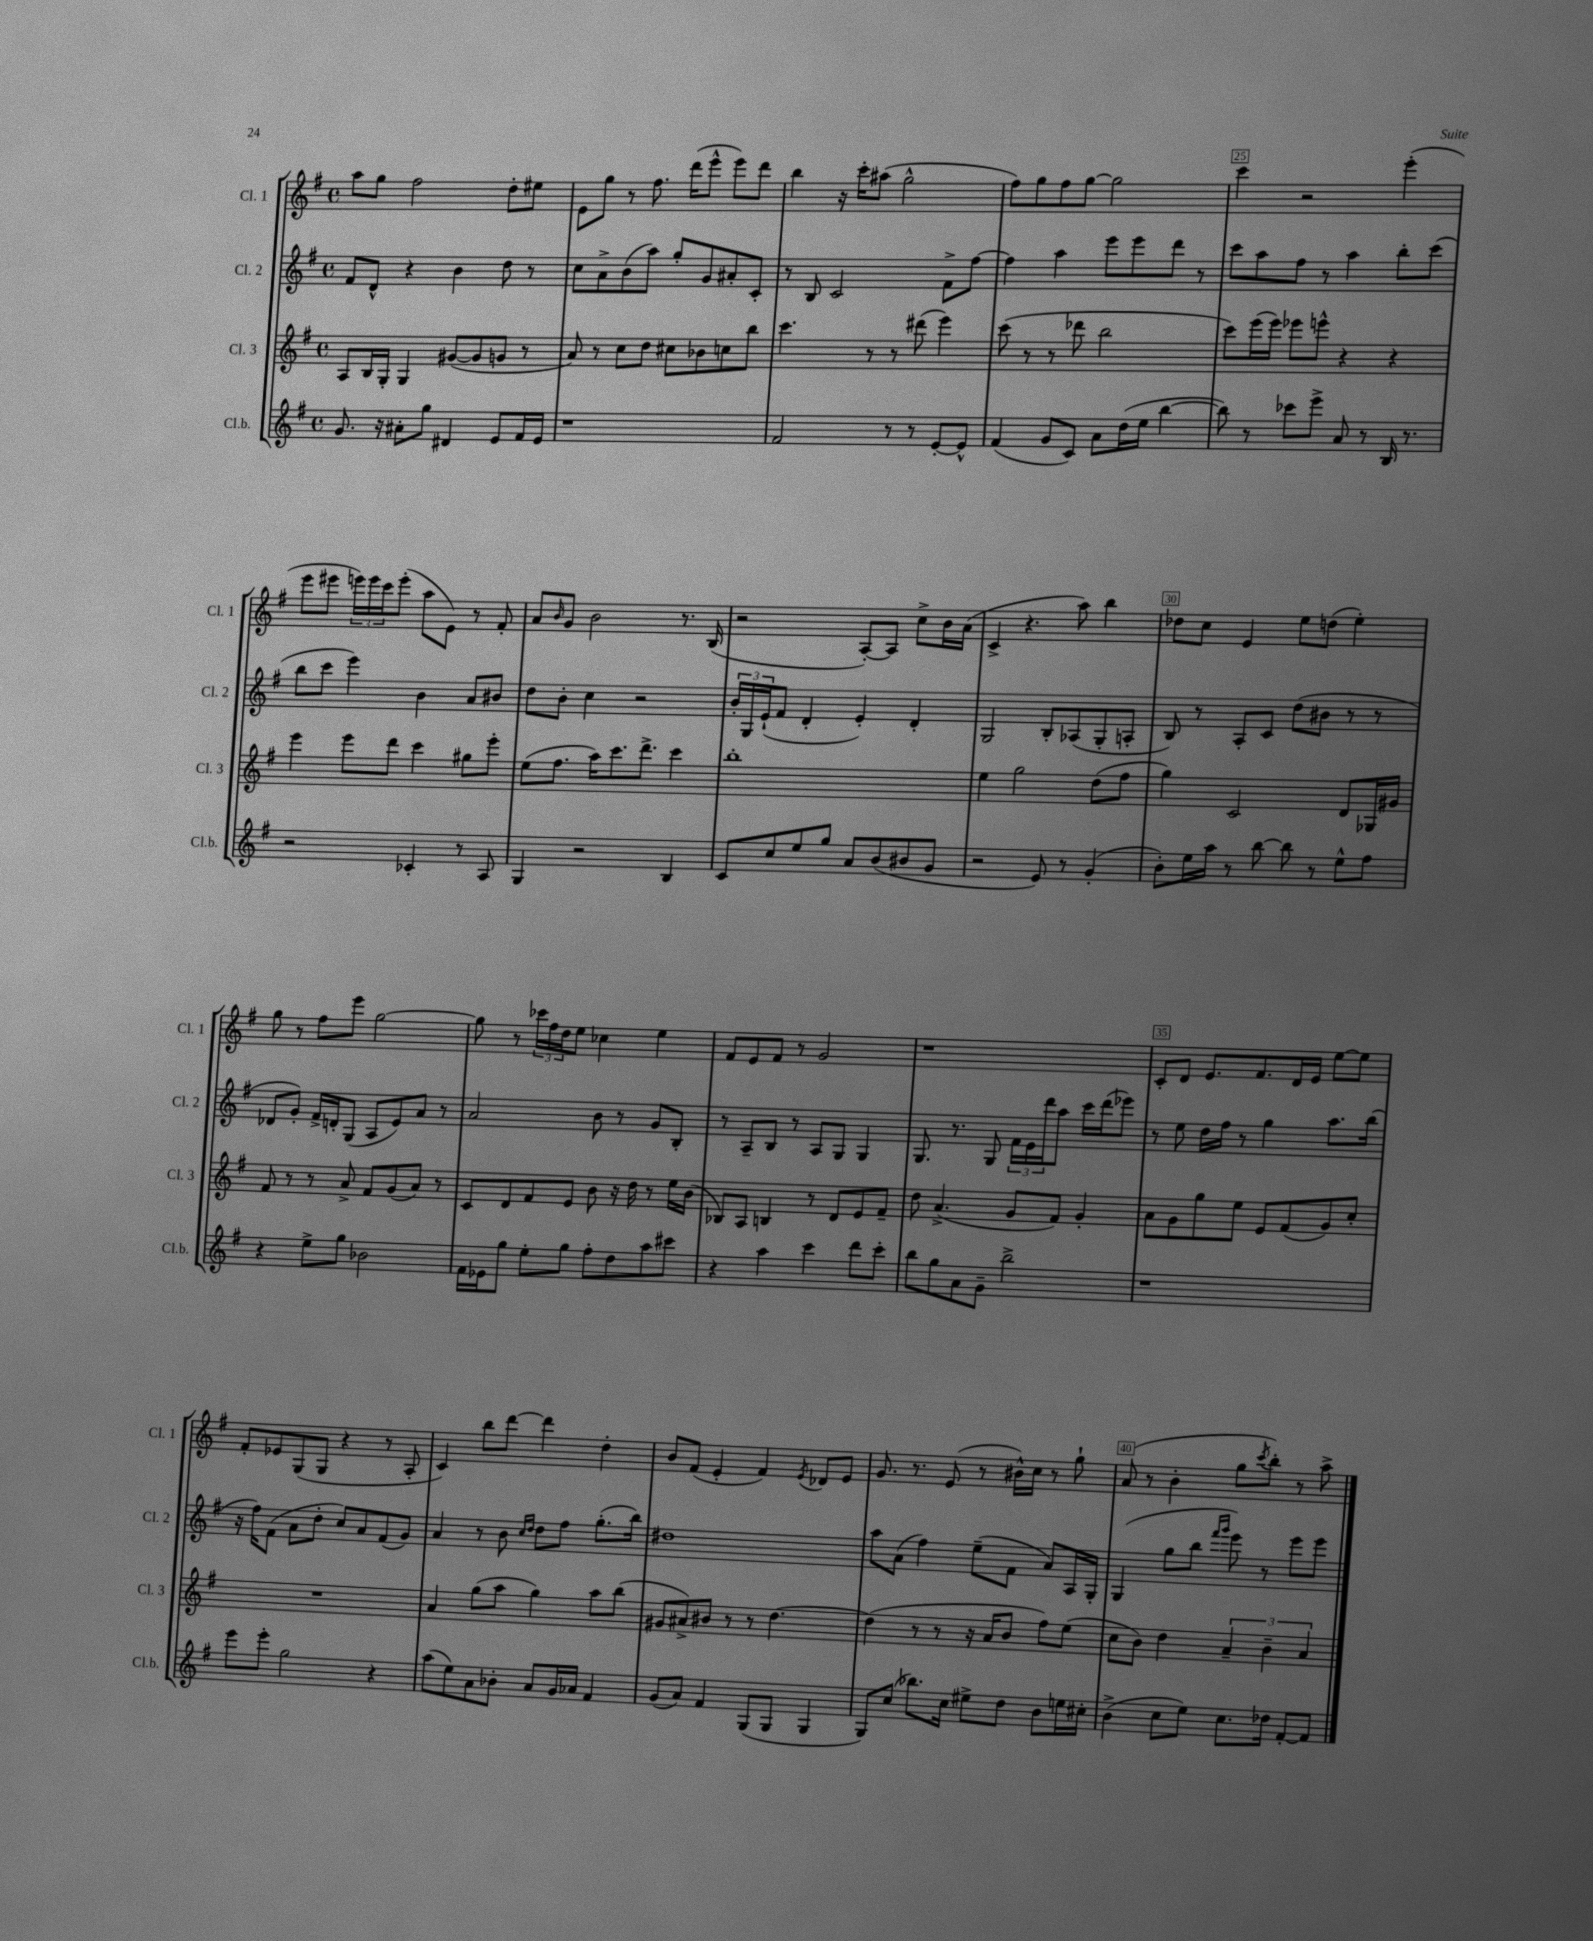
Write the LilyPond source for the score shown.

<<
\new StaffGroup <<
\new Staff = "s0" \with { instrumentName = "Cl. 1" shortInstrumentName = "Cl. 1" } {
    \clef treble \key g \major \defaultTimeSignature \time 4/4
    a''8 g''8 fis''2 d''8-. eis''8 |
    e'8 g''8 r8 fis''8. d'''16( e'''8-^ e'''8) d'''8 |
    b''4 r16 c'''16-. ais''8( g''2-^ |
    fis''8) g''8 fis''8 g''8~ g''2 |
    c'''4 r2 e'''4-.( |
    e'''8 eis'''8 \tuplet 3/2 { e'''16) e'''16 c'''16 } e'''8-.( a''8 e'8) r8 fis'8-. |
    a'8 \grace { b'16 } g'8 b'2 r8. b16( |
    r2 a8~-.) a8 c''8-> b'16 a'16( |
    c'4-> r4. a''8) b''4 |
    des''8 c''8 e'4 e''8 d''8( e''4-.) |
    g''8 r8 fis''8 e'''8 g''2~ |
    g''8 r8 \tuplet 3/2 { ces'''16 fis''16 d''16 } e''8 ces''4 e''4 |
    fis'8 e'8 fis'8 r8 g'2 |
    r1 |
    c'8-. d'8 e'8. fis'8. d'16 e'16 e''8~ e''8 |
    fis'8-. ees'8 g8( g8 r4 r8 a8-. |
    c'4) b''8 d'''8~ d'''4 d''4-. |
    b'8 fis'8( e'4-. fis'4) \acciaccatura { e'8 } des'8 e'8 |
    g'8. r8. e'8( r8 bis'16-^) c''16 r8 g''8-! |
    a'8( r8 b'4-. g''8 \acciaccatura { c'''8 } b''8-.) r8 a''8-> \bar "|." |
}
\new Staff = "s1" \with { instrumentName = "Cl. 2" shortInstrumentName = "Cl. 2" } {
    \clef treble \key g \major \defaultTimeSignature \time 4/4
    fis'8 d'8-^ r4 b'4 d''8 r8 |
    c''8 a'8-> b'8( a''8) g''8-. g'8 ais'8-. c'8-. |
    r8 b8 c'2 fis'8-> fis''8~ |
    fis''4 a''4 e'''8 e'''8 d'''8 r8 |
    c'''8 a''8 fis''8 r8 a''4 b''8-. c'''8( |
    b''8 c'''8 e'''4) b'4 a'8 bis'8 |
    d''8 b'8-. c''4 r2 |
    \tuplet 3/2 { b'16-. g16 e'16-!( } fis'8 d'4-. e'4-.) d'4-. |
    g2 b8-. aes8( g8-. a8-. |
    b8) r8 a8-. c'8 d''8( bis'8 r8 r8 |
    des'8 g'8-.) fis'16-> d'16-. g8( a8 e'8) a'8 r8 |
    a'2 b'8 r8 g'8 b8-. |
    r8 a8-- b8 r8 a8 g8 g4 |
    g8. r8. g8 \tuplet 3/2 { fis'16 e'16 d'''16 } a''8 c'''16 d'''16( ees'''8) |
    r8 e''8 d''16 fis''16 r8 g''4 a''8. b''16( |
    r16 fis''16) fis'8( a'8 d''8-. c''8) a'8 fis'8( g'8) |
    a'4 r8 b'8 \grace { c''16 d''16 } d''8 fis''8 g''8.-.( b''16) |
    dis''1 |
    a''8 a'8( fis''4) e''8--( fis'8 a'8) a16 g16-. |
    g4( g''8 b''8 \grace { fis'''16 g'''16 } e'''8) r8 e'''8 e'''8 \bar "|." |
}
\new Staff = "s2" \with { instrumentName = "Cl. 3" shortInstrumentName = "Cl. 3" } {
    \clef treble \key g \major \defaultTimeSignature \time 4/4
    a8 b16 g16-. g4 gis'8~( gis'8 g'8 r8 |
    a'8) r8 c''8 d''8 cis''8 bes'8 c''8 b''8 |
    c'''4. r8 r8 dis'''8( e'''4) |
    c'''8( r8 r8 des'''8 b''2 |
    c'''8) e'''16( e'''16) ees'''8 e'''8-^ r4 r4 |
    e'''4 e'''8 d'''8 c'''4 gis''8 e'''8-. |
    e''8( fis''8. a''16) c'''8. d'''8.-> c'''4 |
    b''1-. |
    e''4 g''2 d''8( fis''8 |
    g''4) c'2 d'8 ges16 gis'16 |
    fis'8 r8 r8 a'8-> fis'8 g'8( a'8) r8 |
    c'8 d'8 fis'8 e'8 b'8 r16 d''16 r8 e''16 b'16( |
    bes8) a8 b4 r8 d'8 e'8 fis'8-- |
    d''8 a'4.->( g'8 fis'8) g'4-. |
    a'8 g'8 g''8 e''8 e'8 fis'8( g'8) c''8-. |
    R1 |
    a'4 g''8( a''8 g''4) a''8 b''8( |
    gis'8 ais'8->) bis'8 r8 r8 d''4.~ |
    d''4( r8 r8 r16 a'16 b'8 fis''8) e''8( |
    c''8 b'8) d''4 \tuplet 3/2 { a'4-- b'4-- a'4 } \bar "|." |
}
\new Staff = "s3" \with { instrumentName = "Cl.b." shortInstrumentName = "Cl.b." } {
    \clef treble \key g \major \defaultTimeSignature \time 4/4
    g'8. r16 ais'8-. g''8 dis'4 e'8 fis'16 e'16 |
    r1 |
    fis'2 r8 r8 e'8~-. e'8-^ |
    fis'4( g'8 c'8) a'8 d''16( e''16 b''4~ |
    b''8) r8 ces'''8 e'''8-> a'8 r8 b16 r8. |
    r2 ces'4-. r8 a8 |
    g4 r2 b4 |
    c'8 c''8 e''8 g''8 a'8 b'8( bis'8 g'8 |
    r2 e'8) r8 g'4-.( |
    b'8-.) e''16 a''16 r8 b''8~ b''8 r8 e''8-^ fis''8 |
    r4 e''8-> g''8 bes'2 |
    fis'16 ees'16 g''8 e''8-. g''8 fis''8-. d''8 a''8 cis'''8 |
    r4 a''4 c'''4 d'''8 c'''8-. |
    b''8 g''8 a'8 g'8-- b''2-> |
    r1 |
    e'''8 e'''8-. g''2 r4 |
    a''8( e''8) a'8 bes'8-. a'8 g'16 aes'16 fis'4 |
    g'8( a'8) fis'4 g8( g8 g4 |
    g8) c''8( bes''8.) c''16 eis''8-> d''8 b'8 e''16 cis''16-. |
    b'4->( c''8 e''8) c''8. des''16 fis'8~-. fis'8 \bar "|." |
}
>>
>>
\layout { \context { \Score currentBarNumber = #21 \override BarNumber.break-visibility = ##(#f #t #t) barNumberVisibility = #(every-nth-bar-number-visible 5) \override BarNumber.stencil = #(make-stencil-boxer 0.1 0.3 ly:text-interface::print) } }
